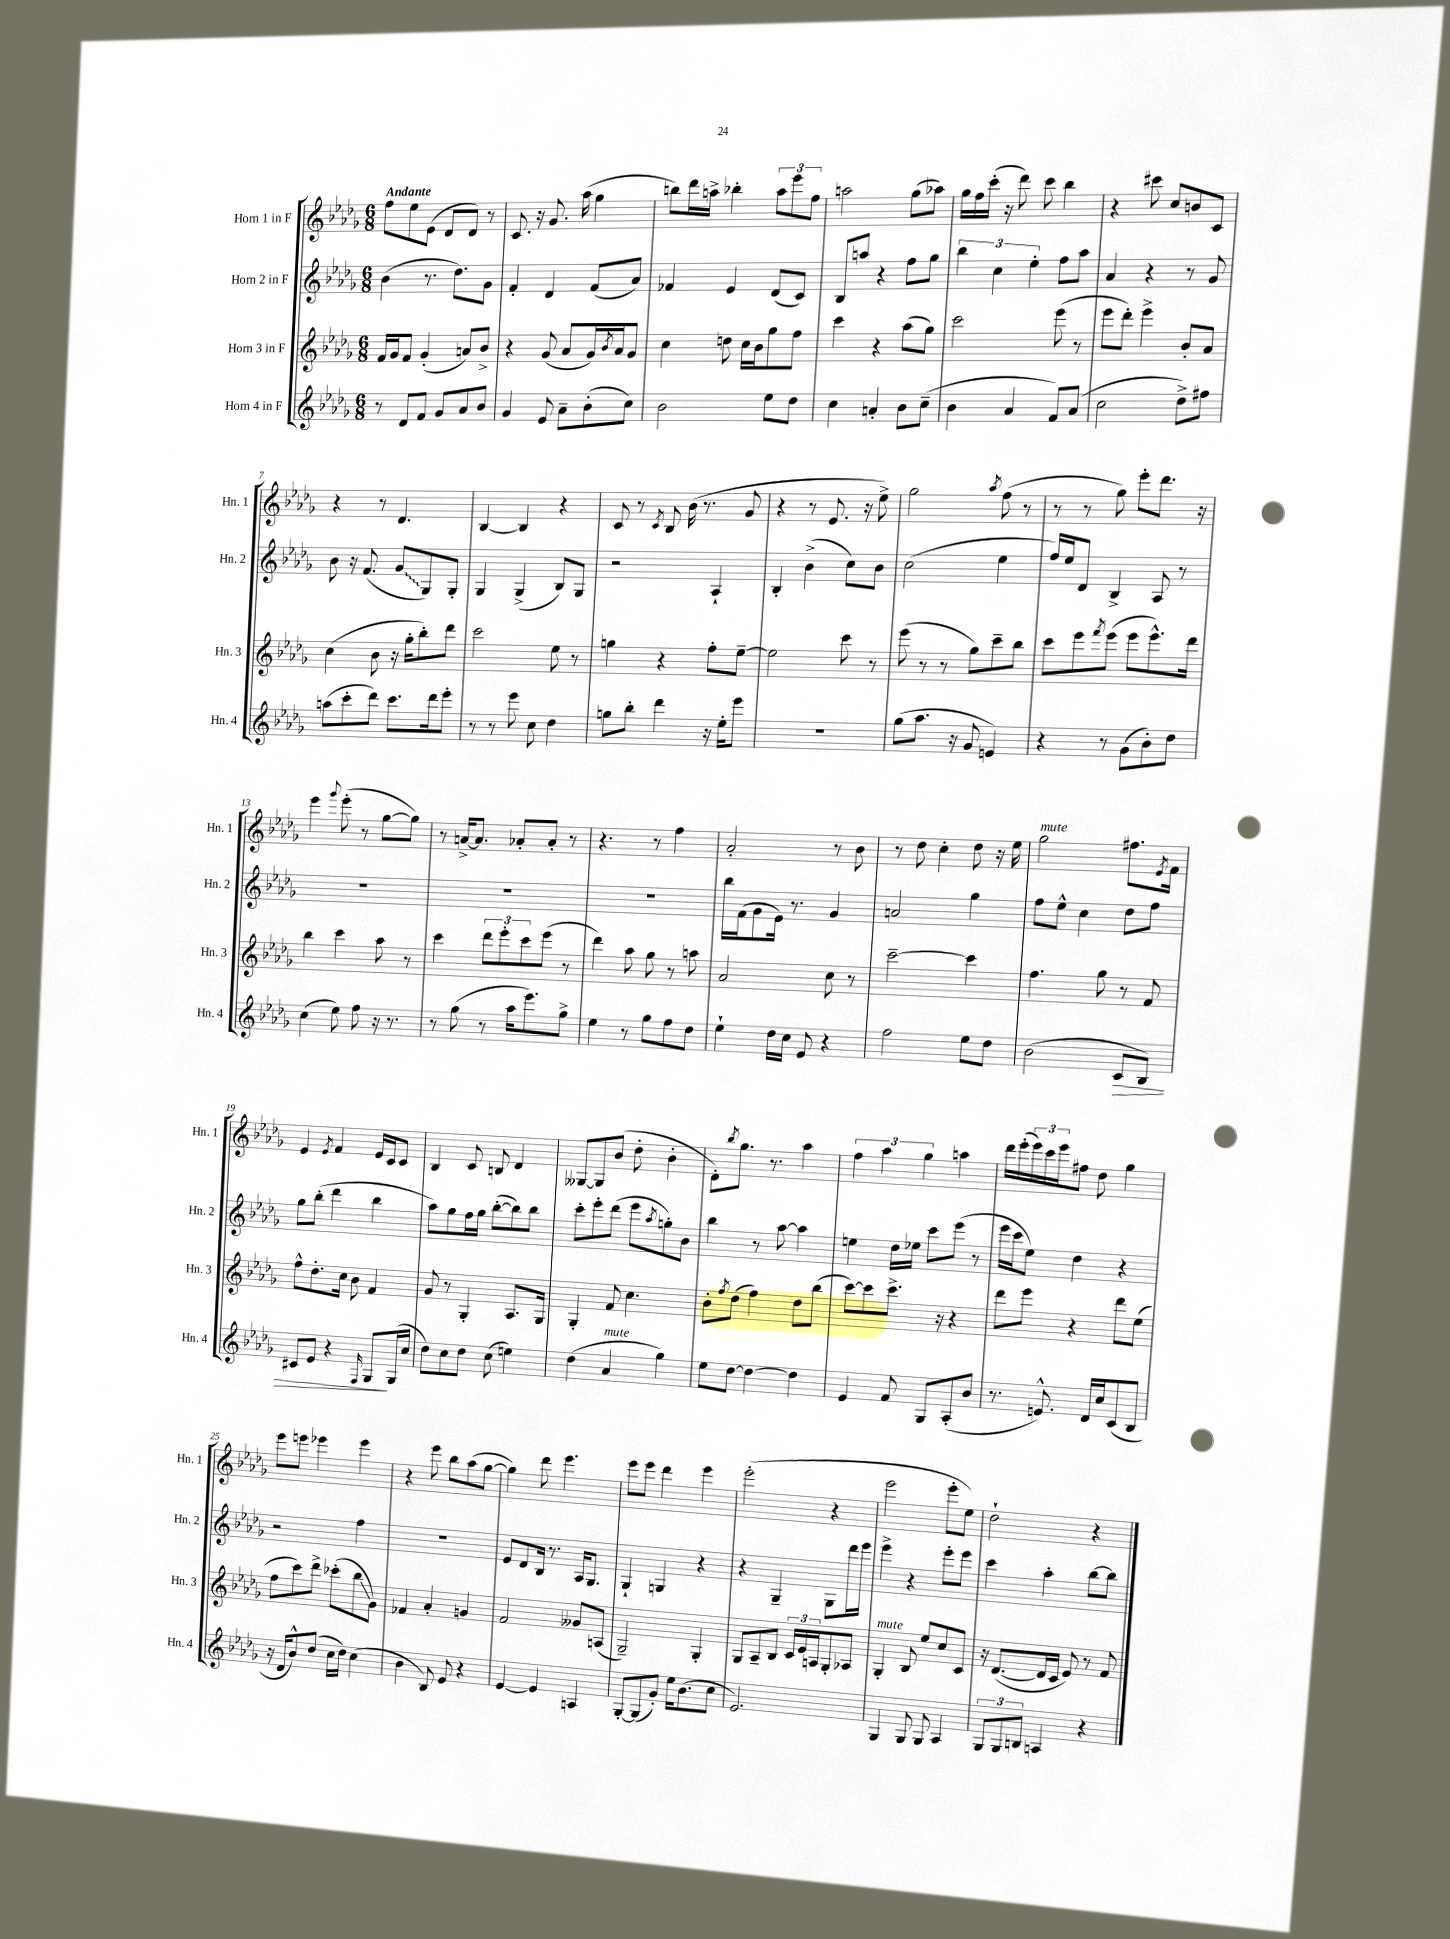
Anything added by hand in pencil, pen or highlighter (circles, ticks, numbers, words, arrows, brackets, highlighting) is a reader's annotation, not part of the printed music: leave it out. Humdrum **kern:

**kern	**kern	**kern	**kern
*staff4	*staff3	*staff2	*staff1
*clefG2	*clefG2	*clefG2	*clefG2
*k[b-e-a-d-g-]	*k[b-e-a-d-g-]	*k[b-e-a-d-g-]	*k[b-e-a-d-g-]
*M6/8	*M6/8	*M6/8	*M6/8
8r	16f/LL	(4b-\	8ff\L
.	16g-/J	.	.
8d-/L	8f/J	.	8ee-\
8f/J	(4g-'/	8.r	(8e-\J
8g-/L	.	.	8d-/L
.	.	8.dd-\L)	.
8a-/	8a/L)	.	8d-/J)
8b-/J	8b-^/J	8g-\J	8r
=	=	=	=
4g-/	4r	4f'/	8.c/
.	.	.	16r
8e-/	(8g-/	4d-/	8.g-/
8a-~\L	8a-/L	.	.
.	.	.	(16aa-\
(8b-'\	16g-/L)	(8f/L	4gg-\
.	8qb-/	.	.
.	16a-/J	.	.
8cc\J)	8g-/J	8a-/J)	.
=	=	=	=
2b-\	4cc\	4f-/	8bb\L)
.	.	.	16ddd-\L
.	.	.	16aa^\JJ
.	8dd\	4e-/	4bb-'\
.	16cc\LL	.	.
.	16b-\J	.	.
8ee-\L	8gg-\	(8d-/L	12aa\L
.	.	.	12eee-\
8dd-\J	8ff\J	8c/J)	.
.	.	.	12ff\J
=	=	=	=
4cc\	4ccc\	8B-/L	2aa\
.	.	8aa/J	.
4a'/	4r	4r	.
8b-\L	(8aa-\L	8ff\L	(8gg-\L
(8cc~\J	8gg-\J)	8gg-\J	8aa-\J)
=	=	=	=
4b-\	2ccc\	6bb-\	16gg-\LL
.	.	.	16ff\
.	.	.	(16ccc'\JJ
.	.	6cc\	.
.	.	.	16r
4a-/	.	.	8ddd-\)
.	.	6ee-'\	.
.	.	.	8ccc\
8f/L)	(8eee-\	8ff\L	4bb-\
(8a-/J	8r	8aa-\J	.
=	=	=	=
2cc\	8eee-\L	4a-/	4r
.	8ddd-'\J)	.	.
.	4eee-^\	4r	8ccc#\
.	.	.	8cc/L
8dd-^\L)	8b-'/L	8r	8b/
8ff#\J	8a-/J	8g-/	8c/J
=	=	=	=
(8aa\L	(4cc\	8b-\	4r
8ccc'\	.	16r	.
.	.	(8.f/	.
8ddd-\J)	8b-\	.	8r
8.ccc\L	16r	8g-/L	4.d-/
.	16gg-'\LK	.	.
.	8bb-'\)	8G-/)	.
16ddd-\k	.	.	.
8eee-'\J	8ddd-\J	8G-'/J	.
=	=	=	=
8r	2ccc\	4G-/	[4B-/
8r	.	.	.
8eee-\	.	(4G-^/	4B-/]
8cc\	.	.	.
4dd-\	8ee-\	8B-/L)	4r
.	8r	8G-/J	.
=	=	=	=
8gg\L	4gg\	2r	8c/
8bb-'\J	.	.	8r
.	.	.	8qc/
4ddd-\	4r	.	8B-/
.	.	.	(16b-\
.	.	.	8.r
16r	8ff'\L	4A-`/	.
16ee-'\LK	.	.	.
8eee-\J	[8ee-~\J	.	8g-/
=	=	=	=
2.r	2ee-\]	4B-'/	4r
.	.	(4b-^\	8r
.	.	.	8.e-/
.	8ccc\	8cc\L)	.
.	.	.	16r
.	8r	8b-\J	8ee-^\)
=	=	=	=
(8gg-\L	(8eee-\	(2cc\	2gg-\
8.aa-\J	8r	.	.
.	8r	.	.
16r	.	.	.
8g-/	8gg-\L)	.	.
.	.	.	8qaa-/
4e/)	8ccc~\	4ee-\	(8ff\
.	8bb-\J	.	8r
=	=	=	=
4r	8ccc\L	16ff/LL)	8r
.	.	16ee-/J	.
.	8eee-\	8d-/J	8r
.	8qfff/	.	.
8r	(8eee-\J	4B-^/	8gg-\)
(8g-\L	8eee-\L	.	8eee-'\L
8b-'\)	8.eee-^^\)	8A-/	8.ddd-\J
8dd-\J	.	8r	.
.	16ddd-\Jk	.	16r
=	=	=	=
(4cc\	4bb-\	2.r	4eee-\
.	.	.	8qqggg-/
8ee-\)	4ccc\	.	(8eee-'\
8ff\	.	.	8r
16r	8aa-\	.	[8gg-\L
8.r	.	.	.
.	8r	.	8gg-\]J)
=	=	=	=
8r	4ccc\	2.r	8r
(8gg-\	.	.	[16a^/LK
.	.	.	8.a/]J
8r	12ddd-\L	.	.
.	12eee-'\	.	.
16aa-\LK	.	.	8a-'/L
.	12ccc\	.	.
8.eee-\)	.	.	.
.	(8eee-\J	.	8a-'/J
8gg-^\J	8r	.	8r
=	=	=	=
4ee-\	4ddd-\)	2.r	4.r
8r	8aa-\	.	.
8gg-\L	8gg-\	.	8r
8ff\	8r	.	4ff\
8dd-\J	8aa\	.	.
=	=	=	=
4ee-`\	2a-/	16bb-\LL	2a-'/
.	.	(16f\J	.
.	.	8g-\	.
16dd-\LL	.	16e-\Jk)	.
16cc\JJ	.	8.r	.
8e-/	.	.	.
4r	8cc\	4g-/	8r
.	8r	.	8b-\
=	=	=	=
2ff\	[2ccc~\	2a/	8r
.	.	.	8dd-\
.	.	.	4cc'\
8ee-\L	4ccc\]	4gg-\	8dd-\
8dd-\J	.	.	16r
.	.	.	16ee-\
=	=	=	=
(2b-\	4.ff\	8ff\L	2gg-\
.	.	8ee-^^\J	.
.	.	4cc\	.
.	8gg-\	.	.
8c/L	8r	8dd-\L	8.ff#\L
8B-/J)	8f/	8ff\J	.
.	.	.	8qe-/
.	.	.	16f\Jk
=	=	=	=
8c#/L	8ff^^\L	8gg-\L	4e-/
8e-/J	8.dd-'\	(8bb-'\J	.
.	.	.	8qe-/
4r	.	4ddd-\	4f/
.	16cc\Jk	.	.
.	8b-\	.	.
16qqF/	.	.	.
8G-/L	4f/	4bb-\	16e-/LL
.	.	.	16c/J
(16G-/L	.	.	8c/J
16cc/JJ	.	.	.
=	=	=	=
8dd-\L)	8g-/	8aa-\L)	4B-/
8cc\	8r	8gg-\	.
8dd-\J	4G-'/	16ff\L	8c/
.	.	16gg-\JJ	.
(8cc\	.	([8bb-'\L	8B/
4ee\)	8.A-/L	8bb-\])	4d-/
.	.	8bb-\J	.
.	16G-/Jk	.	.
=	=	=	=
(4dd-\	4G-'/	8ccc'\L	[8G--/L
.	.	8eee-'\	8G--/]
4a-/	8f/	(8ddd-\J	(8b-/J
.	4.cc\	8eee-\L	8dd-'\
.	.	8qaa-/	.
4gg-\)	.	8gg'\)	4b-'\
.	.	8b-\J	.
=	=	=	=
8ee-\L	8b-'\L	4bb-\	8d-'\L)
.	8qff/	.	8qbb-/
[8dd-\J	(8dd-\J	.	8.gg-\J
4dd-\_	4ff\)	8r	.
.	.	.	8.r
.	.	[8aa-\	.
4dd-\]	8dd-\L	4aa-\]	4aa-\
.	(8bb-\J	.	.
=	=	=	=
4e-/	[8ccc\L)	4ee\	6ff\
.	8ccc\]	.	.
.	.	.	6aa-\
8f/	8.ccc^\J	16dd-\LL	.
.	.	16ee-\JJ	.
.	.	.	6gg-\
8G-/L	.	8ccc\L	.
.	16r	.	.
(8A-'/	4r	(8eee-\J	4aa\
8b-/J	.	8r	.
=	=	=	=
8.r	8ddd-\L	16eee-\LL	16ddd-\LL
.	.	16ccc\J	(16eee-'\
.	8eee-\J	8ee-\J)	24eee-\)
.	.	.	24ccc\
8.e^^/)	.	.	.
.	.	.	24eee-\J
.	4r	4dd-\	8ff#\J
16d-/LL	.	.	8dd-\
16cc/J	.	.	.
(8c/	8ddd-\L	4r	4gg-\
8B-/J	(8ee-\J	.	.
=	=	=	=
16r	8ff\L	2r	8eee-\L
16d-/LK	.	.	.
8b-^^/)	8ccc\)	.	8eee\J
(8dd-/J	8ddd-^\J	.	4eee-\
16cc\LL	(8ccc-'\L	.	.
16dd-\JJ)	.	.	.
(4cc\	8bb-\	4ff\	4eee-\
.	8g-\J)	.	.
=	=	=	=
4b-\	4f-/	2.r	4r
8B-/)	4a-'/	.	8eee-\
8e-/	.	.	8bb-\L
4r	4g/	.	(8aa-\
.	.	.	[8gg-\J
=	=	=	=
[4e-/	2f/	8e-/L	4gg-\])
.	.	8d-/	.
4e-/]	.	16B-/Jk	8ddd-\
.	.	8.r	.
.	.	.	4.eee-\
4A/	8g--/L	16A-/LK	.
.	.	8.G-/J	.
.	(8A/J	.	.
=	=	=	=
[8G-'/L	2G-~/)	4G-`/	8eee-\L
(8G-/]	.	.	8eee-\J
8g-'/J)	.	4G/	4ddd-\
16ee-\LK	.	.	.
(8.b-\	.	.	.
.	4G-'/	4r	4eee-\
8cc\J	.	.	.
=	=	=	=
2.e-/)	8G-/L	4r	(2eee-'\
.	8A-~/	.	.
.	8B-/J	4G-~/	.
.	24c/LL	.	.
.	24e-/	.	.
.	24A/J	.	.
.	8G-'/	8G-\L	4r
.	8A-/J	16ddd-\L	.
.	.	16eee-\JJ	.
=	=	=	=
4G-/	4G-'/	4eee-^\	2eee-\
8G-/	8B-/	4r	.
8G-/	8ee-/L	.	.
4A-/	8cc/	8eee-'\L	8eee-'\L
.	8c/J	8eee-\J	8ee-\J)
=	=	=	=
12G-/L	16r	4ccc\	2dd-`\
.	([8.d-/L	.	.
12G-/	.	.	.
12B/J	.	.	.
4A/	16d-/]L	4aa-'\	.
.	16c/JJ	.	.
.	8e-/)	.	.
4r	8r	[8bb-\L	4r
.	8f/	8bb-\]J	.
==	==	==	==
*-	*-	*-	*-
